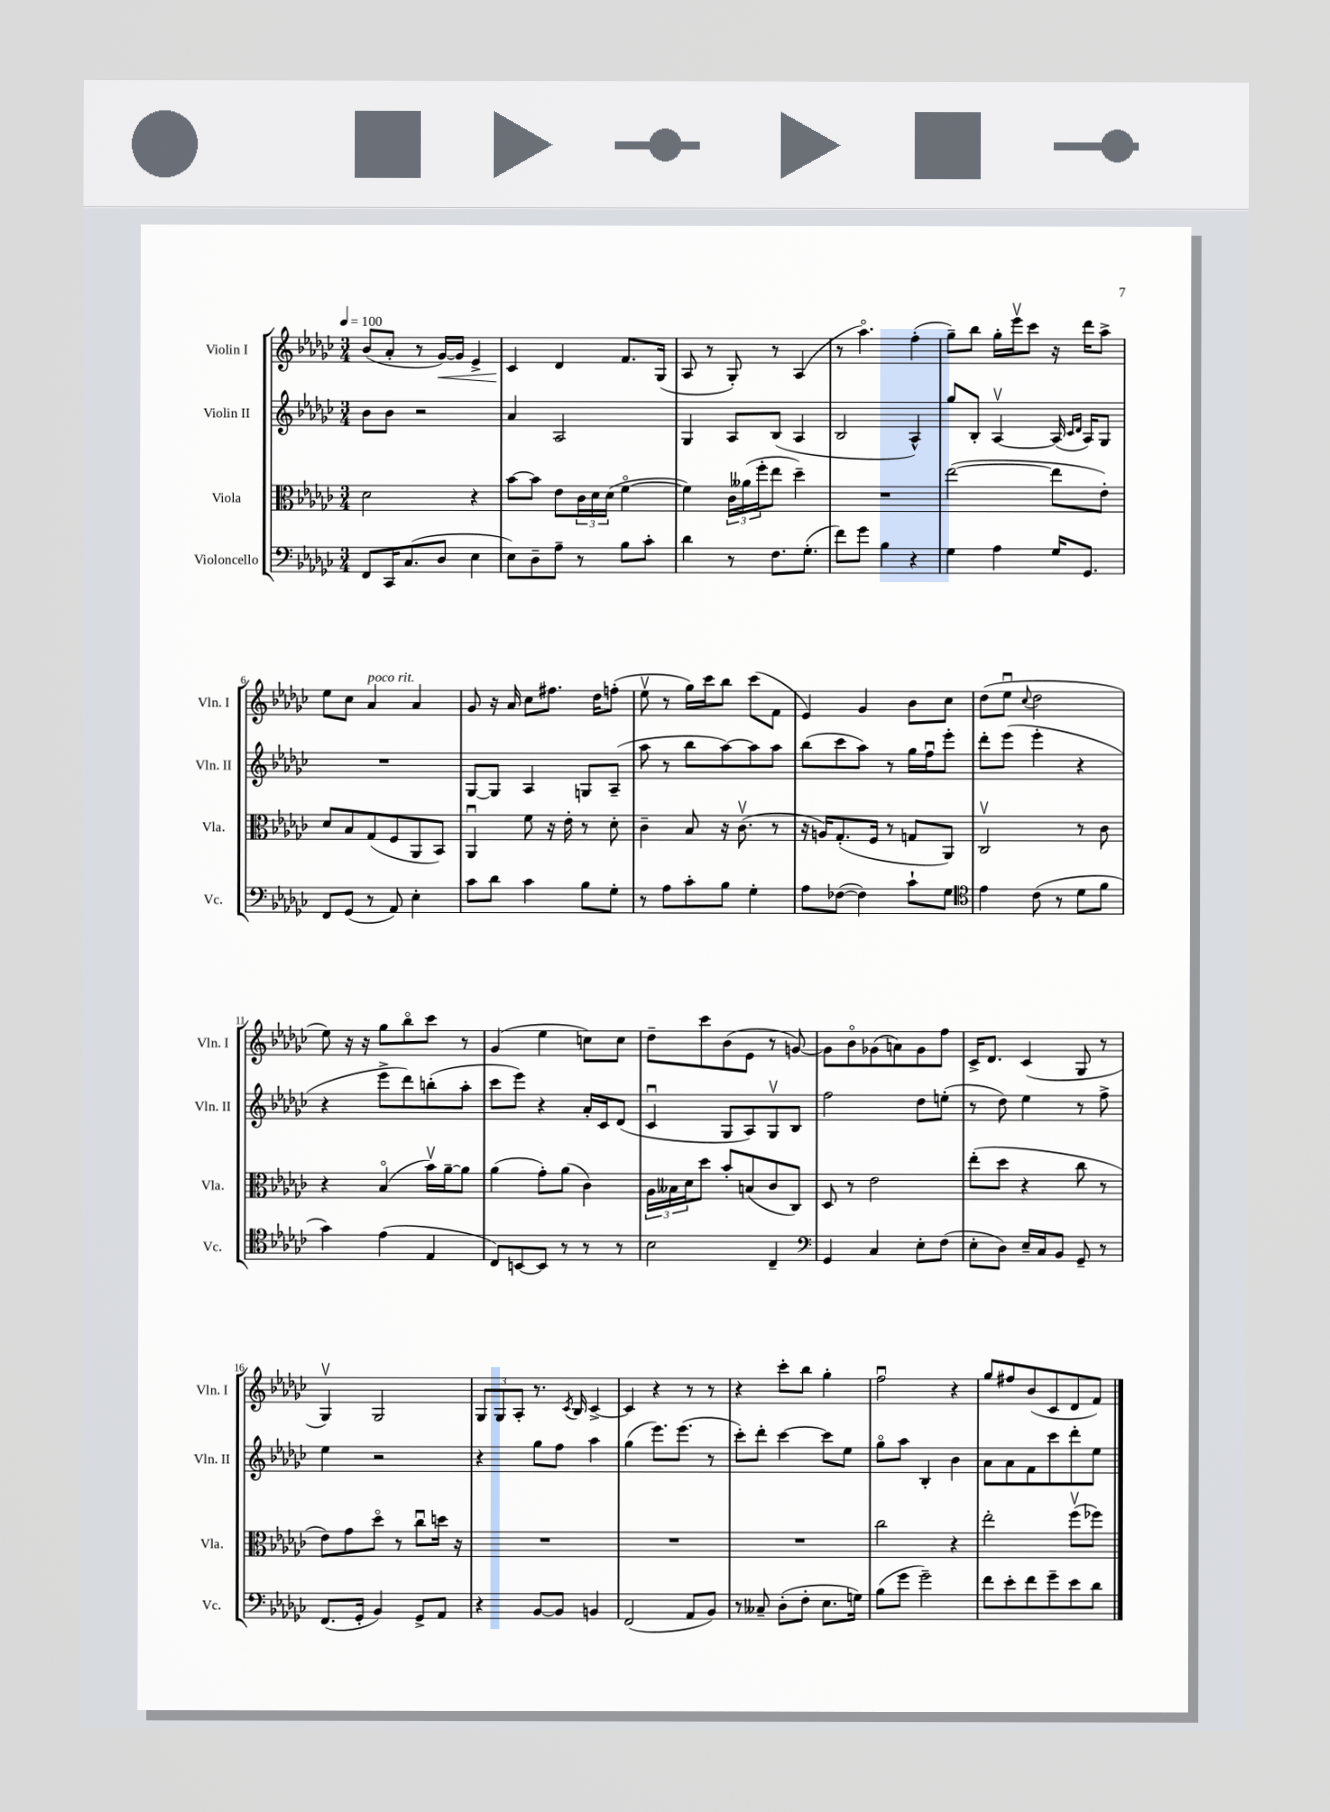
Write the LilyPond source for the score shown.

<<
\new StaffGroup <<
\new Staff = "s0" \with { instrumentName = "Violin I" shortInstrumentName = "Vln. I" } {
    \clef treble \key ges \major \numericTimeSignature \time 3/4 \tempo 4 = 100
    bes'8( aes'8-. r8 ges'16~\<) ges'16 ees'4-> |
    ces'4\! des'4 f'8. ges16( |
    aes8 r8 ges8-.) r8 aes4( |
    r8 aes''4.\flageolet) f''4-.( |
    ges''8--) bes''8 ges''16-. ees'''16\upbow ces'''8 r16 des'''16 aes''8-> |
    ees''8 ces''8 aes'4^\markup { \italic "poco rit." } aes'4 |
    ges'8 r16 aes'16 ces''8 fis''8. des''16 f''8-.( |
    ees''8\upbow r8 ges''16) ces'''16 bes''8 ces'''8( f'8 |
    ees'4) ges'4 bes'8 ces''8 |
    des''8( ees''8\downbow \appoggiatura { ces''8 } des''2 |
    ees''8) r16 r16 ges''8 bes''8\flageolet ces'''8 r8 |
    ges'4( ees''4 c''8) c''8 |
    des''8-- ces'''8 bes'8( ees'8 r8 g'8~) |
    g'8 bes'8\flageolet ges'8( a'8) ges'8 f''8 |
    ces'16-> des'8. ces'4( ges8 r8 |
    ges4\upbow) ges2 |
    \tuplet 3/2 { ges8 ges8 aes8-. } r8. \acciaccatura { ces'8 } bes16 ces'4~-> |
    ces'4 r4 r8 r8 |
    r4 ces'''8-. bes''8 ges''4-. |
    f''2\downbow r4 |
    ges''8 fis''8 bes'8( ces'8 des'8 f'8) \bar "|." |
}
\new Staff = "s1" \with { instrumentName = "Violin II" shortInstrumentName = "Vln. II" } {
    \clef treble \key ges \major \numericTimeSignature \time 3/4
    bes'8 bes'8 r2 |
    aes'4 aes2 |
    ges4 aes8 bes8( aes4 |
    bes2 aes4-^) |
    ges''8 bes8-. aes4~\upbow aes16( \grace { ces'16 des'16 } aes16) ges8 |
    R2. |
    ges8~ ges8 aes4 g8 aes8--( |
    aes''8 r8 bes''8 aes''8~) aes''8 aes''8 |
    bes''8( ces'''8 aes''8) r8 ges''16 f''16\downbow ees'''8-. |
    des'''8-. ees'''8( ees'''4-. r4 |
    r4 ees'''8-> des'''8) b''8-.( aes''8-. |
    ces'''8 ees'''8) r4 aes'16-. ces'16 des'8( |
    ces'4\downbow ges8 aes8) ges8\upbow bes8 |
    f''2 des''8 e''8-.( |
    r8 des''8) ees''4 r8 f''8-> |
    ees''4 r2 |
    r4 ges''8 f''8 aes''4 |
    ges''4( ees'''8.) ees'''8.( r8 |
    ces'''8-.) des'''8-. ces'''4~ ces'''8 ees''8 |
    ges''8\flageolet aes''8 bes4-. bes'4 |
    aes'8 aes'8 f'8 ces'''8 des'''8-. ees''8 \bar "|." |
}
\new Staff = "s2" \with { instrumentName = "Viola" shortInstrumentName = "Vla." } {
    \clef alto \key ges \major \numericTimeSignature \time 3/4
    des'2 r4 |
    bes'8~ bes'8 ees'8 \tuplet 3/2 { ces'16 des'16 des'16( } f'4~\flageolet |
    f'4) \tuplet 3/2 { ces'16 aeses'16( f''16-. } ees''8 des''4--) |
    R2. |
    ees''2~( ees''8 ees'8-.) |
    des'8 bes8 ges8( f8 aes,8 bes,8) |
    aes,4\downbow f'8 r16 ees'16-. r8 des'8-. |
    ces'4-- bes8 r16 ces'8.\upbow( r8 |
    r16 a16) ges8.-.( f16 r8 g8 aes,8) |
    ces2\upbow r8 ces'8 |
    r4 bes4\flageolet( bes'16\upbow) aes'16~-- aes'8 |
    aes'4( ges'8-.) aes'8( ces'4) |
    \tuplet 3/2 { aes16 beses16 des'16 } des''8 bes'8-. b8( ces'8 ces8) |
    des8 r8 ees'2 |
    ees''8-.( des''8 r4 ces''8 r8 |
    ees'8) ges'8 des''8\flageolet r8 ces''8\downbow d''16 r16 |
    R2. |
    R2. |
    R2. |
    ces''2 r4 |
    ees''2-. f''8\upbow( fes''8) \bar "|." |
}
\new Staff = "s3" \with { instrumentName = "Violoncello" shortInstrumentName = "Vc." } {
    \clef bass \key ges \major \numericTimeSignature \time 3/4
    f,8 ces,16 ces8.( des8 ees4 |
    ees8) des8-- aes8-- r8 bes8 ces'8-. |
    des'4 r8 f8. ges8.-.( |
    f'8) ges'8 bes4 r4 |
    ges4 aes4 ges16 ges,8. |
    f,8 ges,8( r8 aes,8) ees4-. |
    ces'8 des'8 ces'4 bes8 ges8-. |
    r8 aes8 ces'8-. bes8 ges4-. |
    aes8 fes8~( fes4) ces'8-! ges8 |
    \clef tenor ees'4 ces'8( r8 des'8 f'8 |
    ges'4) ees'4( ees4 |
    ces8) b,8~ b,8 r8 r8 r8 |
    bes2 ces4-- |
    \clef bass ges,4 ces4 ees8-. f8( |
    ees8-. des8) ees16-- ces16 bes,8 ges,8-- r8 |
    f,8.( ges,16-. bes,4) ges,8-> aes,8 |
    r4 bes,8~ bes,8 b,4 |
    f,2( aes,8 bes,8) |
    r8 ceses8-- des8-.( f8-. ees8. g16) |
    bes8( ges'8 ges'2--) |
    f'8 ees'8-. f'8 ges'8-- ees'8 des'8 \bar "|." |
}
>>
>>
